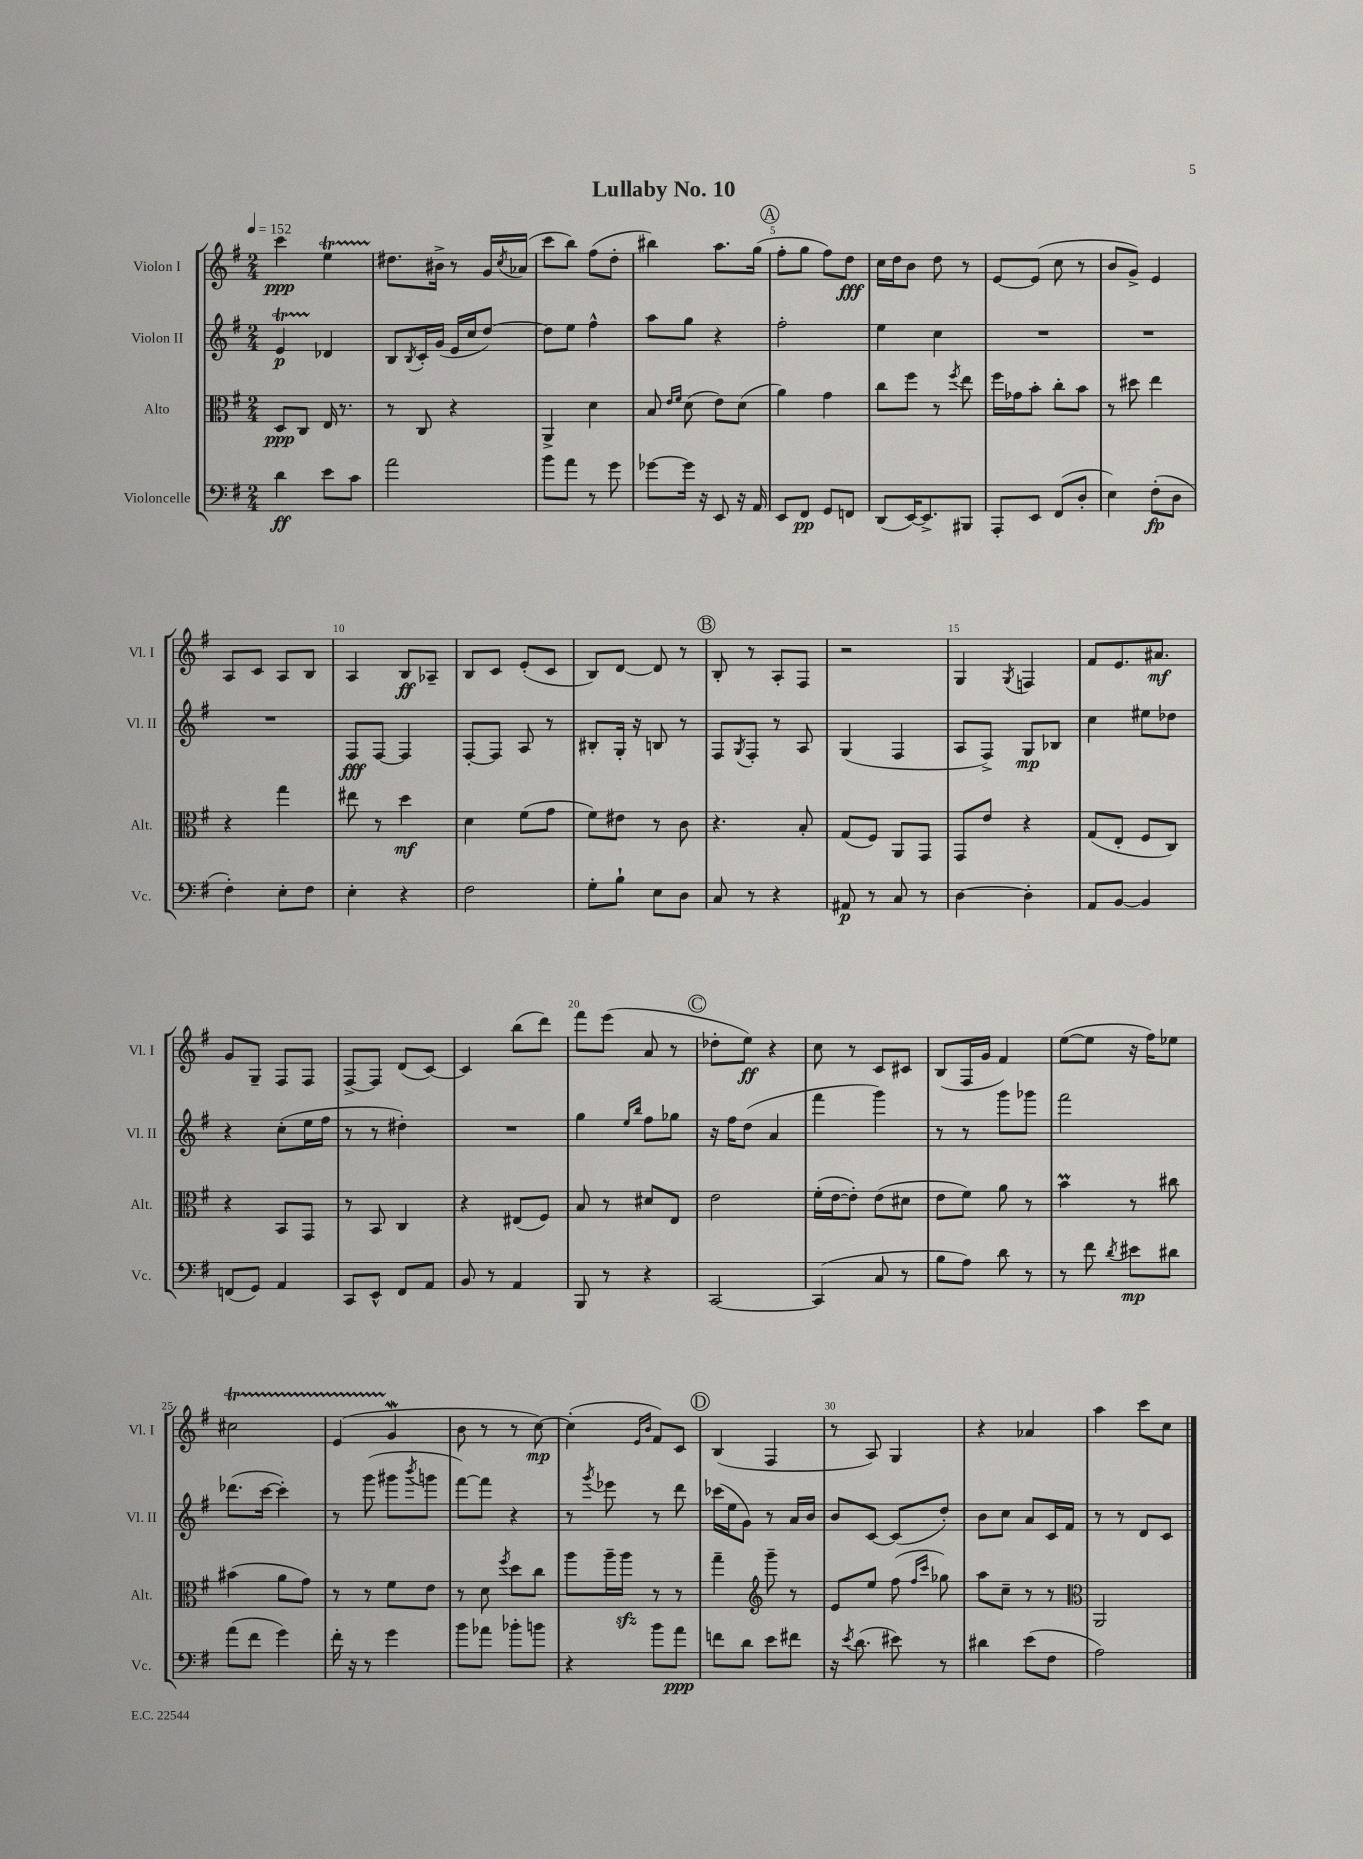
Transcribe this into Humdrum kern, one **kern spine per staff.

**kern	**dynam	**kern	**dynam	**kern	**dynam	**kern	**dynam
*part4	*part4	*part3	*part3	*part2	*part2	*part1	*part1
*staff4	*staff4	*staff3	*staff3	*staff2	*staff2	*staff1	*staff1
*I"Violoncelle	*	*I"Alto	*	*I"Violon II	*	*I"Violon I	*
*I'Vc.	*	*I'Alt.	*	*I'Vl. II	*	*I'Vl. I	*
*clefF4	*	*clefC3	*	*clefG2	*	*clefG2	*
*k[f#]	*	*k[f#]	*	*k[f#]	*	*k[f#]	*
*M2/4	*	*M2/4	*	*M2/4	*	*M2/4	*
*MM152	*	*MM152	*	*MM152	*	*MM152	*
=1	=1	=1	=1	=1	=1	=1	=1
4d\	ff	8D/L	ppp	4eT/	p	4ccc\	ppp
.	.	8C/J	.	.	.	.	.
8e\L	.	16E/	.	4d-X/	.	4eeT\	.
.	.	8.r	.	.	.	.	.
8c\J	.	.	.	.	.	.	.
=2	=2	=2	=2	=2	=2	=2	=2
2a\	.	8r	.	8B/L	.	8.dd#X\L	.
.	.	.	.	8qB/	.	.	.
.	.	8C/	.	16c'/L	.	.	.
.	.	.	.	(16g/JJ	.	16b#X^\Jk	.
.	.	4r	.	16e/LL	.	8r	.
.	.	.	.	16cc/J	.	.	.
.	.	.	.	[8dd/J)	.	16g/LL	.
.	.	.	.	.	.	8qcc/	.
.	.	.	.	.	.	(16a-X/JJ	.
=3	=3	=3	=3	=3	=3	=3	=3
8b\L	.	4AA^/	.	8dd\L]	.	8ccc\L	.
8a\J	.	.	.	8ee\J	.	8bb\J)	.
8r	.	4d\	.	4ff#^^\	.	(8ff#\L	.
8g\	.	.	.	.	.	8dd'\J	.
=4	=4	=4	=4	=4	=4	=4	=4
[8g-X\L	.	8B/	.	8aa\L	.	4bb#X\)	.
.	.	16qqe/LL	.	.	.	.	.
.	.	16qqf#/JJ	.	.	.	.	.
16g-\Jk]	.	(8d\	.	8gg\J	.	.	.
16r	.	.	.	.	.	.	.
8EE/	.	8e\L)	.	4r	.	8.aa\L	.
16r	.	(8d\J	.	.	.	.	.
16AA/	.	.	.	.	.	(16gg\Jk	.
!!LO:REH:place=s1:t=A
=5	=5	=5	=5	=5	=5	=5	=5
8EE/L	.	4a\)	.	2ff#'\	.	8ff#'\L	.
8FF#/J	pp	.	.	.	.	8gg\J	.
8GG/L	.	4g\	.	.	.	8ff#\L)	.
8FFn/J	.	.	.	.	.	8dd\J	fff
=6	=6	=6	=6	=6	=6	=6	=6
(8DD/L	.	8cc\L	.	4ee\	.	16cc\LL	.
.	.	.	.	.	.	16dd\J	.
[16EE/K)	.	8ff#\J	.	.	.	8b\J	.
8.EE^/]	.	.	.	.	.	.	.
.	.	8r	.	4cc\	.	8dd\	.
.	.	8qff#/	.	.	.	.	.
8BBB#X/J	.	8ee\	.	.	.	8r	.
=7	=7	=7	=7	=7	=7	=7	=7
8AAA'/L	.	16ff#\LL	.	2r	.	[8e/L	.
.	.	16g-X\J	.	.	.	.	.
8EE/J	.	8b'\J	.	.	.	(8e/J]	.
(8FF#/L	.	8cc'\L	.	.	.	8cc\	.
8D'/J	.	8b\J	.	.	.	8r	.
=8	=8	=8	=8	=8	=8	=8	=8
4E\)	.	8r	.	2r	.	8b/L	.
.	.	8dd#X\	.	.	.	8g^/J)	.
(8F#'\L	fp	4ee\	.	.	.	4e/	.
8D\J	.	.	.	.	.	.	.
!!LO:LB:g=z
=9	=9	=9	=9	=9	=9	=9	=9
4F#'\)	.	4r	.	2r	.	8A/L	.
.	.	.	.	.	.	8c/J	.
8E'\L	.	4gg\	.	.	.	8A/L	.
8F#\J	.	.	.	.	.	8B/J	.
=10	=10	=10	=10	=10	=10	=10	=10
4E'\	.	8ee#X\	.	8F#/L	fff	4A/	.
.	.	8r	.	[8F#/J	.	.	.
4r	.	4dd\	mf	4F#/]	.	8B/L	ff
.	.	.	.	.	.	8A-X~/J	.
=11	=11	=11	=11	=11	=11	=11	=11
2F#\	.	4d\	.	[8F#'/L	.	8B/L	.
.	.	.	.	8F#/J]	.	8c/J	.
.	.	(8f#\L	.	8A/	.	(8e'/L	.
.	.	8g\J	.	8r	.	8c/J	.
=12	=12	=12	=12	=12	=12	=12	=12
8G'\L	.	8f#\L)	.	8B#X'/L	.	8B/L)	.
8B`\J	.	8e#X\J	.	16G'/Jk	.	[8d/J	.
.	.	.	.	16r	.	.	.
8E\L	.	8r	.	8Bn/	.	8d/]	.
8D\J	.	8c\	.	8r	.	8r	.
!!LO:REH:place=s1:t=B
=13	=13	=13	=13	=13	=13	=13	=13
8C/	.	4.r	.	8F#/L	.	8B'/	.
.	.	.	.	8qG/	.	.	.
8r	.	.	.	8F#'/J	.	8r	.
4r	.	.	.	8r	.	8A'/L	.
.	.	8B'/	.	8A/	.	8F#/J	.
=14	=14	=14	=14	=14	=14	=14	=14
8AA#X/	p	(8G/L	.	(4G/	.	2r	.
8r	.	8F#/J)	.	.	.	.	.
8C/	.	8AA/L	.	4F#/	.	.	.
8r	.	8GG/J	.	.	.	.	.
=15	=15	=15	=15	=15	=15	=15	=15
[4D\	.	8GG/L	.	8A/L	.	4G/	.
.	.	8e/J	.	8F#^/J)	.	.	.
.	.	.	.	.	.	8qG/	.
4D'\]	.	4r	.	8G/L	mp	4Fn/	.
.	.	.	.	8B-X/J	.	.	.
=16	=16	=16	=16	=16	=16	=16	=16
8AA/L	.	(8G/L	.	4cc\	.	8f#/L	.
[8BB/J	.	8E'/J	.	.	.	8.e/	.
4BB/]	.	8F#/L	.	8ee#X\L	.	.	.
.	.	.	.	.	.	8.a#X/J	mf
.	.	8C/J)	.	8dd-X\J	.	.	.
!!LO:LB:g=z
=17	=17	=17	=17	=17	=17	=17	=17
(8FFn/L	.	4r	.	4r	.	8g/L	.
8GG/J)	.	.	.	.	.	8G~/J	.
4AA/	.	8BB/L	.	(8cc'\L	.	8F#/L	.
.	.	8GG/J	.	16ee\L	.	8F#/J	.
.	.	.	.	16ff#\JJ	.	.	.
=18	=18	=18	=18	=18	=18	=18	=18
8CC/L	.	8r	.	8r	.	[8F#^/L	.
8EE^^/J	.	8BB/	.	8r	.	8F#/J]	.
8FF#/L	.	4C/	.	4dd#X'\)	.	(8d/L	.
8AA/J	.	.	.	.	.	[8c/J)	.
=19	=19	=19	=19	=19	=19	=19	=19
8BB/	.	4r	.	2r	.	4c/]	.
8r	.	.	.	.	.	.	.
4AA/	.	(8E#X/L	.	.	.	(8bb\L	.
.	.	8F#/J)	.	.	.	8ddd\J)	.
=20	=20	=20	=20	=20	=20	=20	=20
8BBB/	.	8B/	.	4gg\	.	8fff#\L	.
8r	.	8r	.	.	.	(8eee\J	.
.	.	.	.	16qqee/LL	.	.	.
.	.	.	.	16qqbb/JJ	.	.	.
4r	.	8d#X/L	.	8ff#\L	.	8a/	.
.	.	8E/J	.	8gg-X\J	.	8r	.
!!LO:REH:place=s1:t=C
=21	=21	=21	=21	=21	=21	=21	=21
[2CC/	.	2e\	.	16r	.	8dd-X'\L	.
.	.	.	.	16ff#\KL	.	.	.
.	.	.	.	(8dd\J	.	8ee\J)	ff
.	.	.	.	4a/	.	4r	.
=22	=22	=22	=22	=22	=22	=22	=22
(4CC/]	.	(16f#'\LL	.	4fff#\	.	8cc\	.
.	.	[16e\J	.	.	.	.	.
.	.	8e'\J])	.	.	.	8r	.
8C/	.	(8e\L	.	4ggg\)	.	8c/L	.
8r	.	8d#X\J	.	.	.	8c#X/J	.
=23	=23	=23	=23	=23	=23	=23	=23
8B\L	.	8e\L	.	8r	.	(8B/L	.
8A\J)	.	8f#\J)	.	8r	.	16F#/L	.
.	.	.	.	.	.	16g/JJ	.
8d\	.	8a\	.	8ggg\L	.	4f#/)	.
8r	.	8r	.	8ggg-X\J	.	.	.
=24	=24	=24	=24	=24	=24	=24	=24
8r	.	4bm\	.	2fff#\	.	([8ee\L	.
8f#\	.	.	.	.	.	8ee\J]	.
8qd/	.	.	.	.	.	.	.
8e#X\L	mp	8r	.	.	.	16r	.
.	.	.	.	.	.	16ff#\KL)	.
8d#X\J	.	8cc#X\	.	.	.	8ee-X\J	.
!!LO:LB:g=z
=25	=25	=25	=25	=25	=25	=25	=25
(8a\L	.	(4b#X\	.	(8.ddd-X\L	.	2cc#Xt\	.
8f#\J	.	.	.	.	.	.	.
.	.	.	.	[16ccc\Jk	.	.	.
4g\)	.	8a\L	.	4ccc'\])	.	.	.
.	.	8g\J)	.	.	.	.	.
=26	=26	=26	=26	=26	=26	=26	=26
16f#'\	.	8r	.	8r	.	(4eTTT/	.
16r	.	.	.	.	.	.	.
8r	.	8r	.	(8ggg\	.	.	.
4g\	.	8f#\L	.	8ggg#X\L	.	4gw/	.
.	.	.	.	8qbbb/	.	.	.
.	.	8e\J	.	8gggn\J	.	.	.
=27	=27	=27	=27	=27	=27	=27	=27
8b\L	.	8r	.	[8fff#\L)	.	8b\	.
8a-X\J	.	8d\	.	8fff#\J]	.	8r	.
.	.	8qff#/	.	.	.	.	.
8b-X'\L	.	8dd\L	.	4r	.	8r	.
8bn\J	.	8cc\J	.	.	.	[8cc\)	mp
=28	=28	=28	=28	=28	=28	=28	=28
4r	.	8aa\L	.	8r	.	(4cc'\]	.
.	.	.	.	8qggg/	.	.	.
.	.	16aa~\L	.	8eee-X\	.	.	.
.	.	16aazz\JJ	.	.	.	.	.
.	.	.	.	.	.	16qqe/LL	.
.	.	.	.	.	.	16qqb/JJ	.
8b\L	.	8r	.	8r	.	8f#/L)	.
8a\J	ppp	8r	.	8ddd\	.	8c/J	.
!!LO:REH:place=s1:t=D
=29	=29	=29	=29	=29	=29	=29	=29
8fn\L	.	4gg~\	.	(16ccc-X\LL	.	(4B/	.
.	.	.	.	16ee\J	.	.	.
8d\J	.	.	.	8g\J)	.	.	.
*	*	*clefG2	*	*	*	*	*
8e\L	.	8ggg~\	.	8r	.	4F#/	.
8f#X\J	.	8r	.	16a/LL	.	.	.
.	.	.	.	16b/JJ	.	.	.
=30	=30	=30	=30	=30	=30	=30	=30
16r	.	8e/L	.	8b/L	.	8r	.
8qe/	.	.	.	.	.	.	.
(8.d\	.	.	.	.	.	.	.
.	.	8ee/J	.	[8c/J	.	8A/)	.
8e#X\)	.	(8ff#\	.	(8c/L]	.	4G/	.
.	.	16qqff#/LL	.	.	.	.	.
.	.	16qqccc/JJ	.	.	.	.	.
8r	.	8gg-X\)	.	8dd'/J)	.	.	.
=31	=31	=31	=31	=31	=31	=31	=31
4d#X\	.	8aa\L	.	8b\L	.	4r	.
.	.	8cc~\J	.	8cc\J	.	.	.
(8e\L	.	8r	.	8a/L	.	4a-X/	.
8F#\J	.	8r	.	16c/L	.	.	.
.	.	.	.	16f#/JJ	.	.	.
=32	=32	=32	=32	=32	=32	=32	=32
*	*	*clefC3	*	*	*	*	*
2A\)	.	2AA/	.	8r	.	4aa\	.
.	.	.	.	8r	.	.	.
.	.	.	.	8d/L	.	8ccc\L	.
.	.	.	.	8c/J	.	8cc\J	.
==	==	==	==	==	==	==	==
*-	*-	*-	*-	*-	*-	*-	*-
